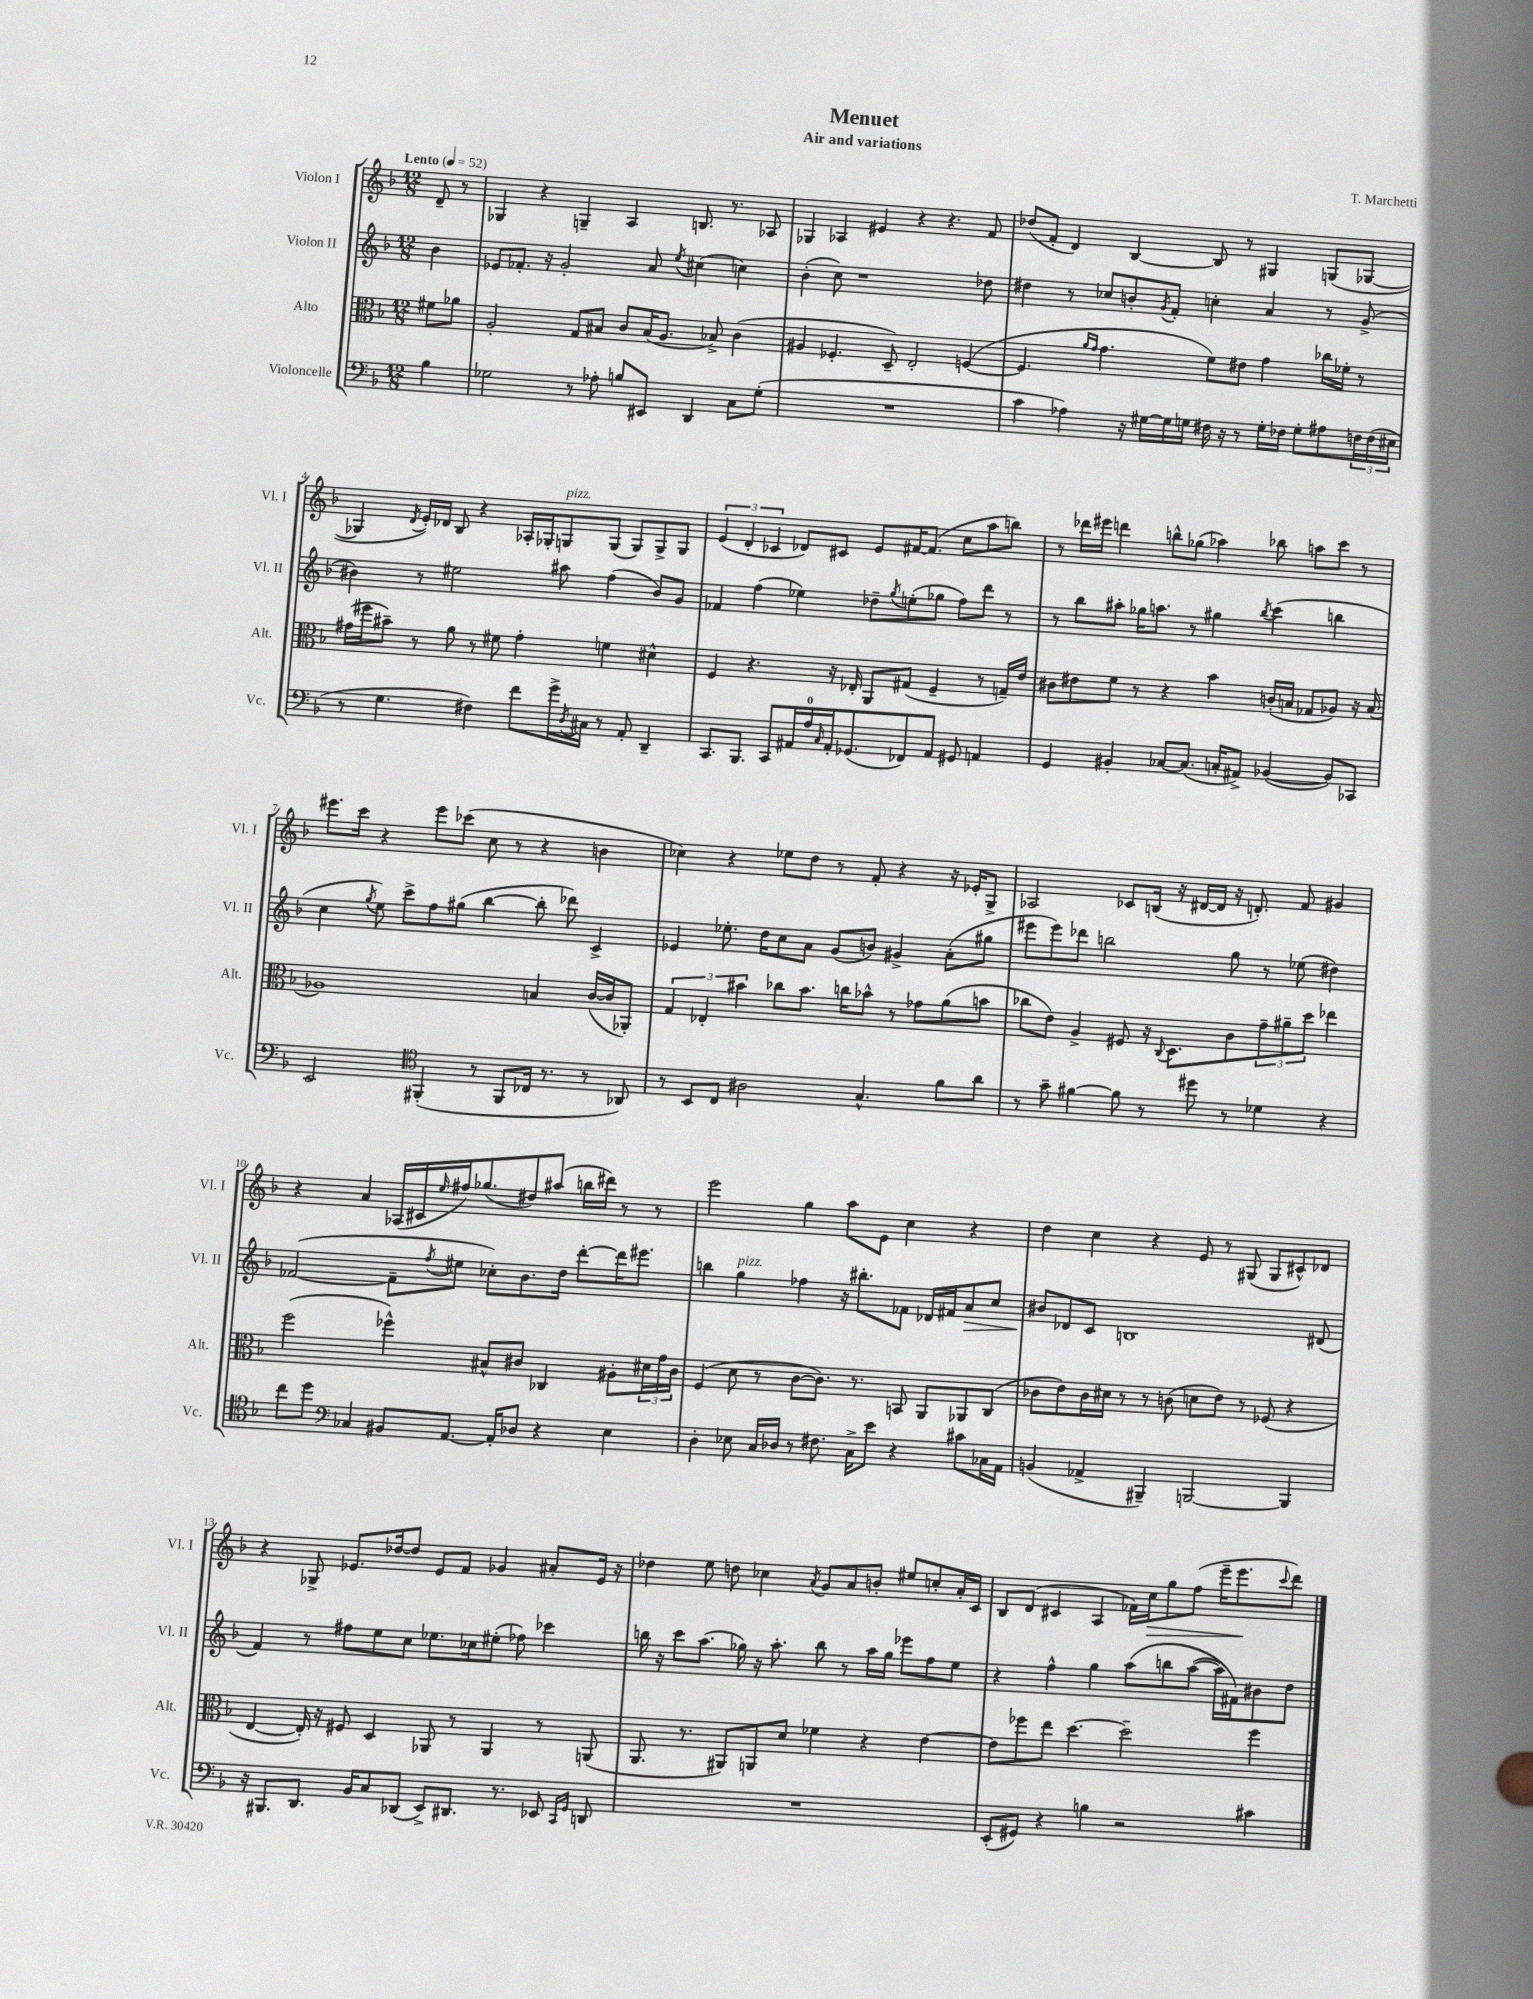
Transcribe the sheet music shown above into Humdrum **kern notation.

**kern	**kern	**kern	**dynam	**kern	**dynam
*part4	*part3	*part2	*part2	*part1	*part1
*staff4	*staff3	*staff2	*staff2	*staff1	*staff1
*I"Violoncelle	*I"Alto	*I"Violon II	*	*I"Violon I	*
*I'Vc.	*I'Alt.	*I'Vl. II	*	*I'Vl. I	*
*clefF4	*clefC3	*clefG2	*	*clefG2	*
*k[b-]	*k[b-]	*k[b-]	*	*k[b-]	*
*M12/8	*M12/8	*M12/8	*	*M12/8	*
*MM52	*MM52	*MM52	*	*MM52	*
=	=	=	=	=	=
!	!	!	!	!LO:TX:a:B:t=Lento	!
4B-\	8f#X\L	4b-\	.	8d~/	.
.	8a-X\J	.	.	8r	.
=1	=1	=1	=1	=1	=1
2G-X\	2A'/	8e-X/L	.	4G-X/	.
.	.	8.f-X'/J	.	.	.
.	.	.	.	4r	.
.	.	16r	.	.	.
.	.	2g'/	.	.	.
8r	8G/L	.	.	4Gn~/	.
8A-X'\	8B#X/J	.	.	.	.
8Bn/L	8c/L	.	.	4A/	.
8EE#X/J	(16B#/K	8a/	.	.	.
.	8.A/J	.	.	.	.
.	.	8qee/	.	.	.
4DD/	.	(4cc#X\	.	8.Bn/	.
.	8B-X^/)	.	.	.	.
.	.	.	.	8.r	.
8C\L	(4c\	4ccn\)	.	.	.
(8G-'\J	.	.	.	8A-X/	.
=2	=2	=2	=2	=2	=2
1.r	4A#X/	(4b-'\	.	4G-X/	.
.	4.F-X'/	8cc\)	.	4A-X/	.
.	.	1r	.	.	.
.	.	.	.	4e#X/	.
.	8D~/)	.	.	.	.
.	2E'/	.	.	4r	.
.	.	.	.	4.r	.
.	([4Fn/	.	.	.	.
.	.	8dd-X\	.	8f/	.
=3	=3	=3	=3	=3	=3
4c\	4.F/]	4dd#X\	.	(8dd-X/L	.
.	.	.	.	8f'/J	.
4A-X\)	.	8r	.	4d/)	.
.	16qqa/LL	.	.	.	.
.	16qqg/JJ	.	.	.	.
.	4.g\	8cc-X/L	.	.	.
16r	.	8bn'/	.	[4B-/	.
[16G#X\LL	.	.	.	.	.
.	.	8qg/	.	.	.
16G#\]	.	8f'/J	.	.	.
16Gn\JJ	.	.	.	.	.
16F#X\	8f\L)	4ccn'\	.	8B-/]	.
16r	.	.	.	.	.
8r	8e#X\J	.	.	8r	.
16G'\LL	4g\	4a/	.	4G#X/	.
16F-X\JJ	.	.	.	.	.
8G'\L	.	.	.	.	.
8A#X\	16cc-X\LL	8r	.	(8Gn/L	.
.	16f-X'\JJ	.	.	.	.
24Fn\L	8r	(8g^/	.	[8G-X/J	.
(24F\	.	.	.	.	.
24E#X\JJ	.	.	.	.	.
!!LO:LB:g=z
=4	=4	=4	=4	=4	=4
8r	(16g#X\LL	4b#X\)	.	4G-X/]	.
.	16ff#X\J	.	.	.	.
4.G\	8b#X~\J)	.	.	.	.
.	.	.	.	8qd/	.
.	8r	8r	.	16e'/LL)	.
.	.	.	.	16d-X/JJ	.
.	8a\	2ee#X\	.	8B-/	.
4F#X\)	8r	.	.	4r	.
.	8f#X\	.	.	.	.
8f\L	4g#'\	.	.	16A-X'/LL	.
.	.	.	.	16G-X'/J	.
!	!	!	!	!LO:TX:a:i:t=pizz.	!
16g^\L	.	8aa#X\	.	8Gn/	.
8qD/	.	.	.	.	.
16C#X\JJ	.	.	.	.	.
8r	4fn\	(4ff\	.	(8G/J	.
8AA'/	.	.	.	8G/L)	.
4DD~/	4d#X^^\	8b#/L)	.	8G^/	.
.	.	8g/J	.	8G/J	.
=5	=5	=5	=5	=5	=5
8.CC/L	4F/	4f-X/	.	(6e/	.
.	.	.	.	6d'/	.
8.BBB-/J	.	.	.	.	.
.	4.r	(4ff\	.	.	.
.	.	.	.	6c-X/	.
8CC/L	.	.	.	.	.
16AA#X/L	.	4ee-X\)	.	8d-X/L)	.
16A/	.	.	.	.	.
16qqC/	.	.	.	.	.
16AA#'/J	16r	.	.	8c#X/J	.
(8.GG-X/	16E-X'/	.	.	.	.
.	8AA/L	8dd-X~\L	.	8e/L	.
.	.	8qgg/	.	.	.
8FF-X/)	(8G#X/J	(8een'\	.	[16f#X/K	.
.	.	.	.	(8.f#/J]	.
8AA#/J	4F~/	8gg-X\J	.	.	.
8GG#X/	.	8ff\L)	.	8cc\L	.
4AAn/	8r	8ddd\J	.	8aa\	.
.	16Gn~/LL)	8r	.	8bbn\J)	.
.	16e/JJ	.	.	.	.
=6	=6	=6	=6	=6	=6
4GG/	8c#X\L	8r	.	8r	.
.	8e#X\	8bb-\L	.	16ddd-X\LL	.
.	.	.	.	16eee#X\JJ	.
4BB#X'/	8f\J	8aa#X'\J	.	4dddn\	.
.	8r	16gg-X\KL	.	.	.
.	.	8.aan\J	.	.	.
[8C-X/L	4r	.	.	8bbn^^\L	.
(8.C-/J]	.	8r	.	(8gg-X\J	.
.	4b-\	4gg#X\	.	4aa-X\)	.
16Cn'/KL	.	.	.	.	.
8AA#X^/J)	.	.	.	.	.
.	.	8qbb-/	.	.	.
([4BB-X/	(16cn'/LL	(4ccc\	.	8bb-X\	.
.	16Bn/JJ	.	.	.	.
.	8G-X/L	.	.	8aan\L	.
8BB-/L])	8A-X/J)	4bbn\	.	8ccc\J	.
8CC-X/J	16r	.	.	8r	.
.	(16B/	.	.	.	.
!!LO:LB:g=z
=7	=7	=7	=7	=7	=7
2EE/	1A-X)	4cc\	.	8.eee#X\L	.
.	.	.	.	16ccc\Jk	.
.	.	8qgg/	.	.	.
.	.	8ee\)	.	4r	.
.	.	8ccc^\L	.	.	.
*clefC4	*	*	*	*	*
(4FF#X'/	.	8ff\	.	8eee#\L	.
.	.	(8gg#X\J	.	(8ccc-X\J	.
8r	.	[4bb-\	.	8cc\	.
8FF#/L	.	.	.	8r	.
16C-X/Jk	4Bn/	8bb-'\]	.	4r	.
8.r	.	.	.	.	.
.	.	8ddd-X\)	.	.	.
8r	([16c/LL	4c^/	.	4bn\	.
.	16c/J]	.	.	.	.
8AA-X/)	8AA-X'/J)	.	.	.	.
=8	=8	=8	=8	=8	=8
8r	6G/	4e-X/	.	4cc-X\)	.
8BB-/L	.	.	.	.	.
.	6E-X'/	.	.	.	.
8C/J	.	8.ee-X'\	.	4r	.
.	6b#X\	.	.	.	.
2A#X\	.	.	.	.	.
.	.	16dd\KL	.	.	.
.	8cc-X\L	8cc\	.	8ee-X\L	.
.	8.b#\J	8a\J	.	8dd\J	.
.	.	(8g/L	.	8r	.
.	16ccn\KL	.	.	.	.
4.G^^/	8b-X^^\J	8bn/J)	.	8f'/	.
.	8r	4g#X^/	.	4r	.
.	8g-X\L	.	.	.	.
8f\L	(8a\	(8a'\L	.	16r	.
.	.	.	.	16e-X'/KL	.
8a\J	8bn\J	8gg#X\J	.	8G^/J	.
=9	=9	=9	=9	=9	=9
8r	8cc-X\L	8eee#X\L	.	2A-X/	.
8g~\	8e\J)	8eee#\)	.	.	.
[4f#X\	4A^/	8ddd-X\J	.	.	.
.	.	2bbn\	.	.	.
8f#\]	8F#X/	.	.	8c-X/L	.
8r	16r	.	.	(16Bn/Jk	.
.	8qqC/	.	.	.	.
.	8.D\L	.	.	16r	.
8dd#X\	.	.	.	[16d#X/LL	.
.	.	.	.	16d#/JJ]	.
8r	8c\	8gg\	.	16r	.
.	.	.	.	8.dn'/)	.
4d-X\	12g~\	8r	.	.	.
.	12a#X~\	.	.	.	.
.	.	(8ee-X\	.	8f/	.
.	12dd\J	.	.	.	.
4r	4ee-X\	4dd#X\)	.	4g#X/	.
!!LO:LB:g=z
=10	=10	=10	=10	=10	=10
8cc\L	(2ff\	([2f-X/	.	4r	.
8dd\J	.	.	.	.	.
*clefF4	*	*	*	*	*
4C-X/	.	.	.	4a/	.
8BB#X/L	4ff-X^^\)	8f-~\L]	.	(16A-X/LL	.
.	.	.	.	16c#X/	.
.	.	8qff/	.	16qqee/	.
[8.AA/J	.	8ee#X\J	.	16ff#X/J)	.
.	.	.	.	(8.gg-X/	.
.	8B#X^^/L	8cc-X'\L)	.	.	.
16AA'/KL]	.	.	.	.	.
8D-X/J	8c#X/J	8.b-\	.	8dd#X/)	.
4r	4C-X/	.	.	(8aa#X/J	.
.	.	16dd\Jk	.	.	.
.	.	[8ddd'\L	.	16bbn\LL	.
.	.	.	.	16ddd#X\JJ)	.
4E\	8A#X'\L	16ddd\K]	.	8r	.
.	.	8.eee#X\J	.	.	.
.	24d#X\L	.	.	8r	.
.	24g\	.	.	.	.
.	24c#\JJ	.	.	.	.
=11	=11	=11	=11	=11	=11
4D'\	(4F/	4bbn\	.	2eee\	.
!	!	!LO:TX:a:i:t=pizz.	!	!	!
8E-X\	8d\	4gg\	.	.	.
16C/LL	8r	.	.	.	.
16D-X/JJ	.	.	.	.	.
8r	[8c\L	4ff-X\	.	4gg\	.
8.F#X\	8.c\J])	.	.	.	.
.	.	16r	.	8aa\L	.
16C^\KL	8.r	8.bb#X'\L	.	.	.
8e\J	.	.	.	8e\J	.
4r	8BBn/	8f-X\J	.	4cc\	.
.	8AA/L	16d-X/LL	.	.	.
.	.	16f#X/J	.	.	.
!	!	!	!LO:HP:b	!	!
8c#X\L	8AA-X/	8a/	>	4r	.
16C-X\L	(8C/J	8cc/J	.	.	.
16AA\JJ	.	.	.	.	.
=12	=12	=12	=12	=12	=12
(4BBn/	8c-X\L	8b#X/L	.	4dd\	.
.	8e\)	8d-X/	]	.	.
4AA-X^/	16c-\L	8c/J	.	4cc\	.
.	16d#X\JJ	.	.	.	.
.	8r	1Bn	.	.	.
4BBB#X~/)	8r	.	.	4r	.
.	(8cn\	.	.	.	.
[2BBBn/	8dn\L	.	.	8e/	.
.	8e\J)	.	.	8r	.
.	8r	.	.	(8G#X/	.
.	(8F-X/	.	.	8G#/L	.
4BBB/]	4r	.	.	8c#X^^/)	.
.	.	(8d#X/	.	8d-X/J	.
!!LO:LB:g=z
=13	=13	=13	=13	=13	=13
16r	[4E/	4f/)	.	4r	.
8.BBB#X/L	.	.	.	.	.
8.DD/J	16E'/])	8r	.	8G-X^/	.
.	16r	.	.	.	.
.	8F#X/	8ff#X\L	.	8.e-X/L	.
16BB-/KL	.	.	.	.	.
8C/	4D/	8ee\	.	.	.
.	.	.	.	[16dd-X/k	.
(8DD-X/J	.	8cc\J	.	8dd-/J]	.
8EE^/L)	8AA-X/	8.ee-X\L	.	8e-/L	.
8.DD#X/J	8r	.	.	8f/J	.
.	.	16cc-X\k	.	.	.
.	4AA-/	(8ee#X'\J	.	4g-X/	.
8.r	.	.	.	.	.
.	.	8ff-X\)	.	.	.
8EE-X/	8r	4ccc-X\	.	8a#X'/L	.
16qqCC/LL	.	.	.	.	.
16qqGG/JJ	.	.	.	.	.
8DDn/	(8AAn/	.	.	16e-/Jk	.
.	.	.	.	16r	.
=14	=14	=14	=14	=14	=14
1.r	8.AA/	16bbn\	.	4dd-X\	.
.	.	16r	.	.	.
.	.	8ccc\L	.	.	.
.	8.r	.	.	.	.
.	.	(8.aa\J	.	8ee\	.
.	8AA#X/L)	.	.	8ddn\	.
.	.	16gg-X\)	.	.	.
.	8AAn/	16r	.	4cc-X\	.
.	.	8.aa'\	.	.	.
.	8d/J	.	.	.	.
.	.	.	.	8qa/	.
.	4f-X\	8bb\	.	8g/L	.
.	.	8r	.	8a/	.
.	4r	16aa\LL	.	8bn'/J	.
.	.	16gg-\JJ	.	.	.
.	.	8eee-X\L	.	8ee#X/L	.
.	[4e\	8ff\	.	8ccn'/	.
.	.	8ee\J	.	16a'/L	.
.	.	.	.	16c/JJ	.
=15	=15	=15	=15	=15	=15
(8EE'/L	8e\L]	4r	.	8B-/L	.
8GG#X/J)	8ff-X\	.	.	(8d/J	.
4r	8ee\J	4ff^^\	.	4c#X/	.
.	[4.dd\	.	.	.	.
4Bn\	.	4gg\	.	4A/	.
2r	2dd~\]	(8aa\L	.	16f-X\LL)	.
!	!	!	!	!	!LO:HP:b
.	.	.	.	16cc\J	>
.	.	8bbn\	.	8gg\	.
.	.	([8aa\J	.	(8ff\J	.
.	.	16aa\LL])	.	16eee~\KL	.
.	.	16f#X\J)	.	8.eee\	.
4c#X\	4ff-\	8b#X\	.	.	.
.	.	.	.	8qqccc/	.
.	.	8dd\J	.	8ddd\J)	]
==	==	==	==	==	==
*-	*-	*-	*-	*-	*-
